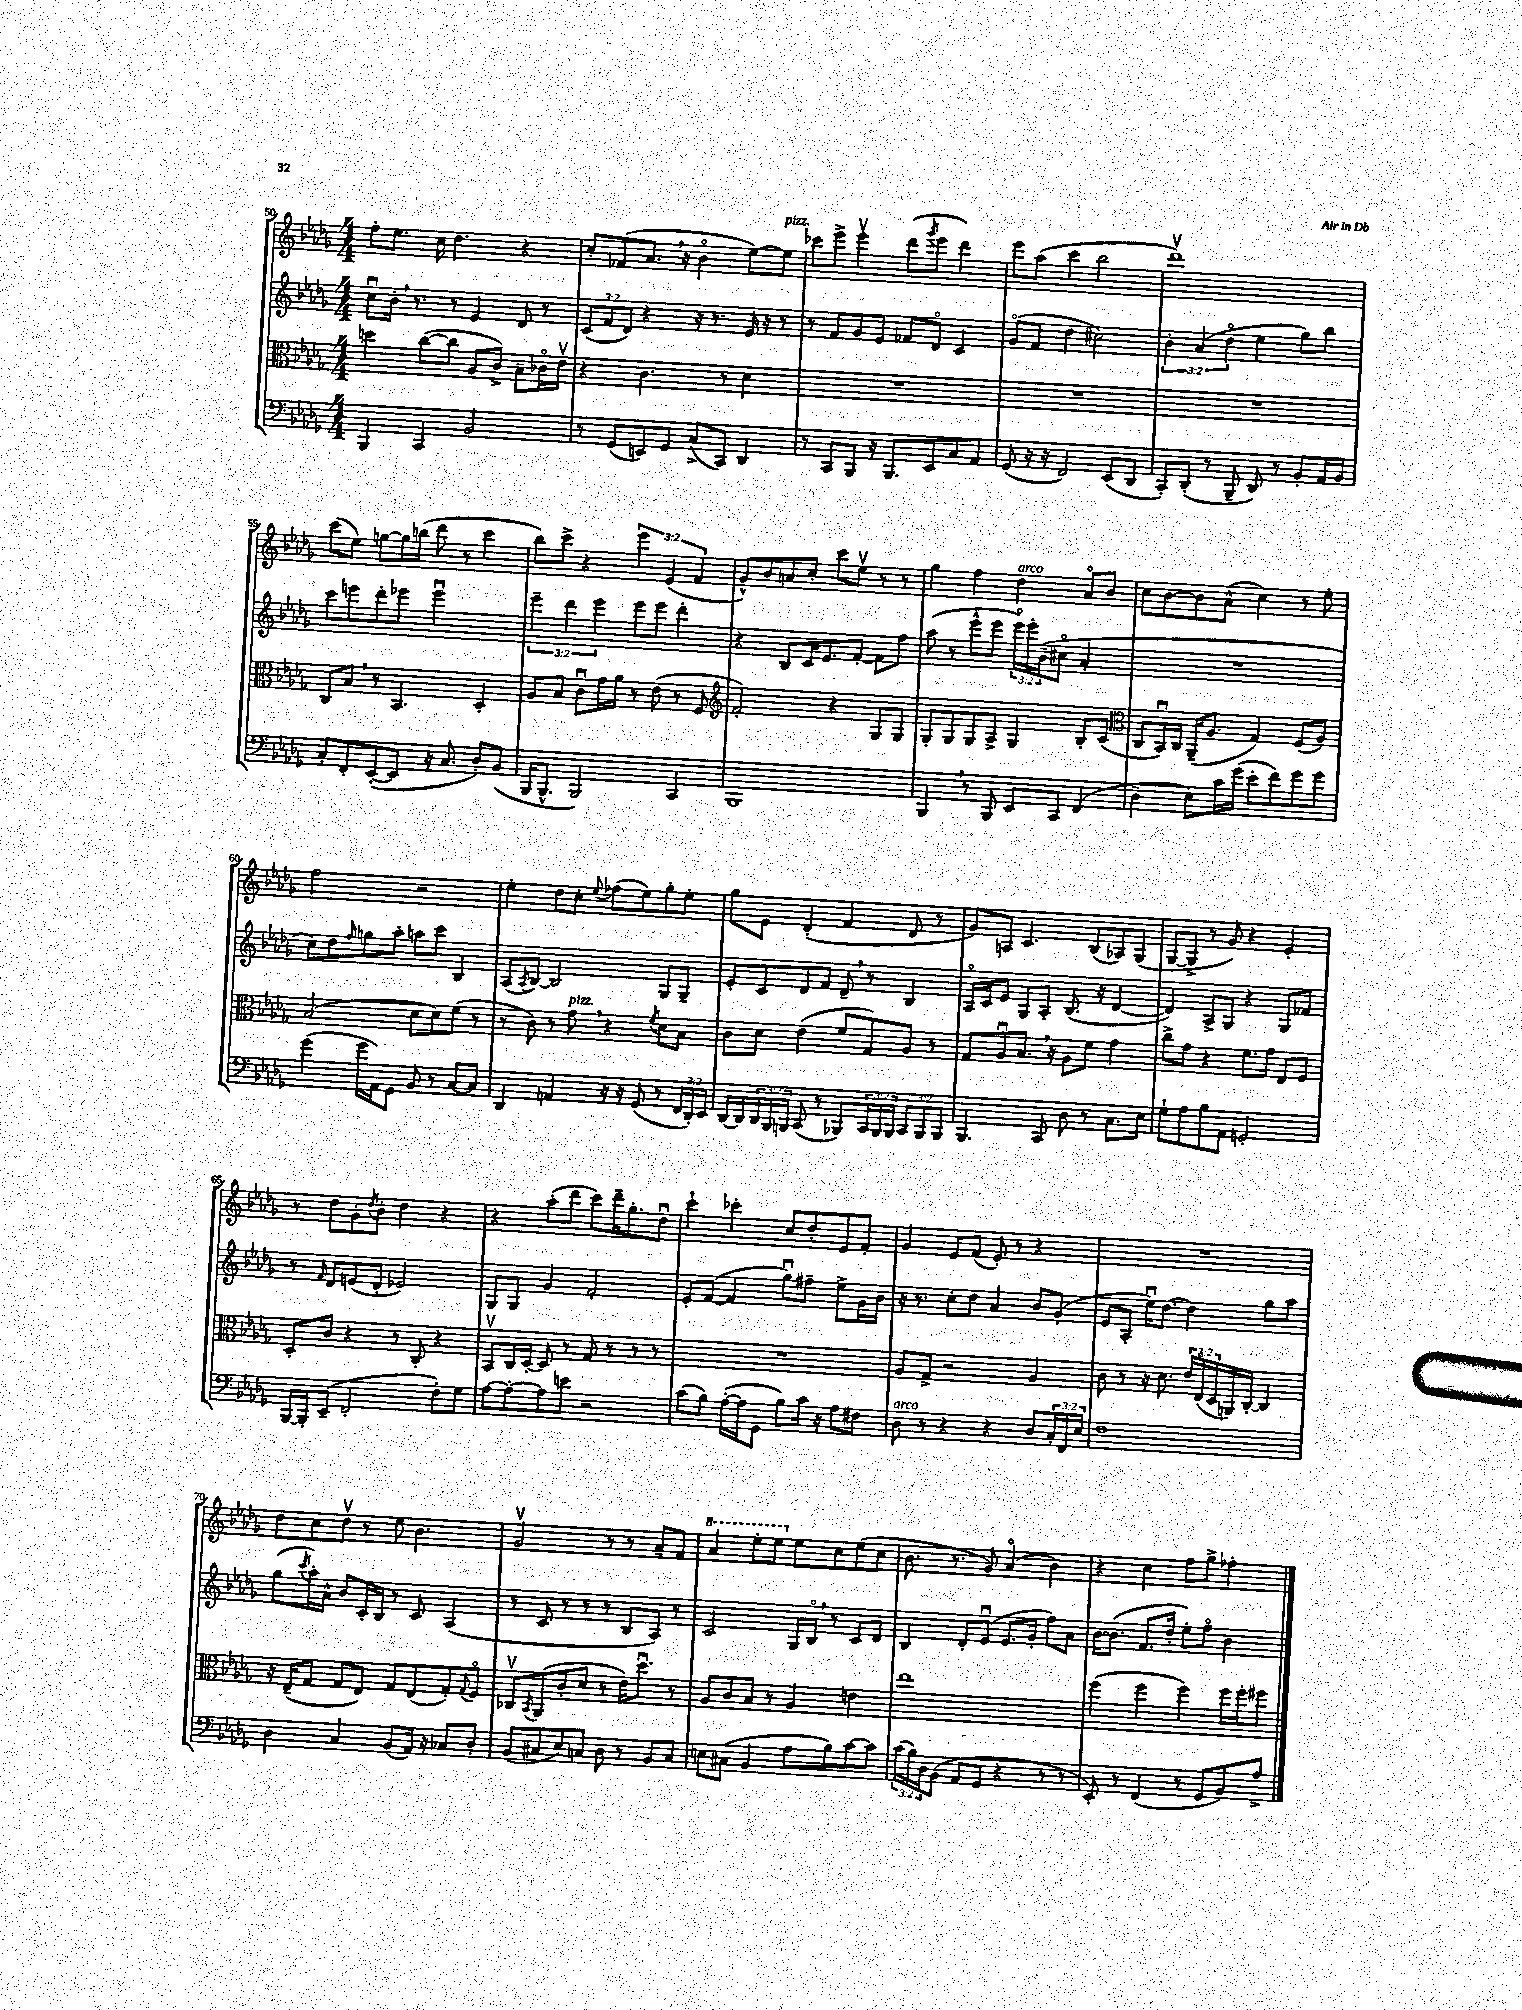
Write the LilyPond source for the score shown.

<<
\new StaffGroup <<
\new Staff = "s0" {
    \clef treble \key des \major \numericTimeSignature \time 4/4 \override Staff.TupletNumber.text = #tuplet-number::calc-fraction-text
    f''8-. ees''8. c''16 des''4. r4 |
    c''8-. fes'8( aes'8. \breathe r16 bes'4\flageolet ees''8~) ees''8^\markup { \italic "pizz." } |
    ces'''8 ees'''8-> ees'''4\upbow des'''8( \acciaccatura { ges'''8 } ees'''8 des'''4) |
    ees'''8 aes''8( c'''4 bes''2 |
    des'''1\upbow) |
    c'''8( ees''8) g''8~ g''16 b''16( des'''8 r8 c'''4 |
    bes''8) c'''8-> r4 \tuplet 3/2 { ees'''4 ees'4( f'4 } |
    ges'8-^) bes'8 a'8 c''8-. c'''8 ees''8\upbow r8 r8 |
    ges''4 f''4 des''4^\markup { \italic "arco" } aes'8\flageolet bes'8 |
    c''8 bes'8~ bes'8 aes'8-^( c''4) r8 ees''8-. |
    f''2 r2 |
    ees''4-. des''8 c''8-. \appoggiatura { ees''8 } fes''8( ees''8) ges''8-. ees''8-. |
    ges''8 ees'8 des'4-.( f'4 des'8 r8 |
    ges'8) a8 c'4. bes8( aes8) ges8( |
    ges8~ ges8-> r8 ges'8) r4 ees'4-. |
    r8 des''8 ges'8-. \acciaccatura { des''8 } bes'8-. des''4 r4 |
    r4 aes''8-.( des'''8 c'''8) des'''16-- ges''8.-. des''8\downbow |
    c'''4-! ces'''4-. c''8 des''8-. ees'8 f'8-. |
    ges'4 ees'8 f'8( ees'8-.) r8 r4 |
    R1 |
    des''8 c''8 des''8\upbow r8 ees''8 bes'4. |
    ges'2\upbow r8 r8 aes'8-- f'8 |
    \ottava #1 aes''4 ees'''8-. ees'''8 \ottava #0 ees''8 c''8 ees''8( c''8 |
    bes'8. r8. ges'8) aes'4\flageolet( bes'4) |
    r4 c''4 f''8 ges''8-> fes''4-. \bar "|." |
}
\new Staff = "s1" {
    \clef treble \key des \major \numericTimeSignature \time 4/4 \override Staff.TupletNumber.text = #tuplet-number::calc-fraction-text
    c''8\downbow bes'16-. \breathe r8. r8 ees'4 des'8 r8 |
    \tuplet 3/2 { c'8( f'8 des'8) } r4 r16 r8. ees'16 r16 r8 |
    r8 f'8 ges'8 ees'8 fes'8 des'8\flageolet c'4 |
    ges'8\flageolet( f'8 des''4 cis''2) |
    \tuplet 3/2 { bes'4-. aes'4( des''4\flageolet } ees''4 ges''8) bes''8 |
    c'''8 e'''8 des'''8-. ees'''8 ees'''2\downbow |
    \tuplet 3/2 { ees'''4-- des'''4 ees'''4 } ees'''8 ees'''8 des'''4-. |
    r4 bes8 c'16 ees'8. f'8~-. f'8 f''8 |
    aes''8( r8 ees'''8-^ ees'''8 \tuplet 3/2 { ees'''16\flageolet) ees'''16-. bes'16--( } cis''8\flageolet aes'4-. |
    R1 |
    c''8) des''8 \grace { f''16 } g''8 aes''8-. a''8 c'''8 bes4 |
    aes8( \acciaccatura { aes8 } bes8~) bes2 ges8 ges8-- |
    ees'8-. c'8 des'8 f'8 des'8-- \breathe r8 bes4 |
    aes16\flageolet c'16 ees'8 ges8 aes8-. bes8.( r16 des'4~ |
    des'4) aes8-> ges8 r4 ges8 fes'8 |
    r8 \grace { f'16 } des'8 e'8( des'8-. ees'2) |
    ges8 ges8 ges'4 f'2-. |
    ees'8-. f'8~( f'4 ges''8\downbow) fis''8-- ees''8-> ges'16 bes'16 |
    r16 r8. c''8-. des''8 aes'4 bes'8 ges'8-.( |
    ees'8 aes8-. ees''16\downbow) des''8.~ des''4 ges''8 aes''8 |
    ges''8( \acciaccatura { c'''8 } aes''16-.) aes'16-^ bes'8 c'16-. bes16 r8 c'8 aes4( |
    r8 c'8 r8 r8 r8 bes8 aes8) r8 |
    c'2 ges16 bes16\flageolet \breathe r8 c'8 des'8 |
    bes4 des'8-. ees'8\downbow( ees'8. ges'16-. f''8) aes'8 |
    bes'16~ bes'8.( f'8. des''16-. ees''8-.) f''8\flageolet bes'4 \bar "|." |
}
\new Staff = "s2" {
    \clef alto \key des \major \numericTimeSignature \time 4/4 \override Staff.TupletNumber.text = #tuplet-number::calc-fraction-text
    d''4 c''8~( c''8 aes8 c'8->) bes8-- ces'16\flageolet ees'16\upbow |
    r4 c'4. r8 des'4 |
    R1 |
    R1 |
    R1 |
    c8 bes8 \breathe r8 bes,4. des4-. |
    aes8 bes8 c'8\downbow ges'16 aes'16 r8 ees'8( r8 f8 |
    \clef treble f'2-.) r4 ges8 ges8 |
    ges8-. ges8 ges8 aes8-> ges4 bes8-. c'8( |
    \clef alto c8 bes,16\downbow) c16 aes,16--( aes8. ges4) f8( aes8) |
    bes2( des'8 des'8) f'8( r8 |
    r8 c'8) r8 ges'8^\markup { \italic "pizz." } \breathe r4 \acciaccatura { f'8 } des'8 bes8 |
    c'8 des'8 ees'4( f'8 ges8) aes8 r8 |
    ges8 aes8\downbow bes8. \breathe r16 aes8 f'8 ges'4 |
    c''8-> ges'8 r4 f'8. ges'16 ees8 f8 |
    des8-. c'8 r4 r8 c8-. r4 |
    bes,8\upbow c16 des16~-. des8 r8 ges8 r8 r8 r8 |
    R1 |
    aes8 ges8-> r2 aes4 |
    c'8 r8 r16 des'8. \tuplet 3/2 { ees'16 ees16\flageolet( des16 } a,16) c16~-. c4 |
    r16 ees16--( ges8 ges8 ees8) ges8 ees8( ges8-.) \appoggiatura { ges8 } f8\flageolet |
    ces8\upbow \acciaccatura { bes,8 } aes,8( c'8-. des'8 r8 ees'16) des''8.\downbow r8 |
    aes8 c'8 bes8 r8 aes4 e'4 |
    ees''1 |
    f''4( f''4 f''4) f''16 f''16-. fis''8 \bar "|." |
}
\new Staff = "s3" {
    \clef bass \key des \major \numericTimeSignature \time 4/4 \override Staff.TupletNumber.text = #tuplet-number::calc-fraction-text
    bes,,4 c,4 bes,2 |
    r8 ges,8( e,8) ges,8 c8->( c,8) des,4 |
    r8 c,8 bes,,8 r16 bes,,8. ees,8 c8 aes,8 |
    ges,8( r16 r16 f,2) ees,8( des,8 |
    c,8-.) des,8-.( r8 bes,,8-- des,8) r8 bes,8-. aes,16 bes,16 |
    c8-. f,8-. ees,8~-.( ees,8 r16 c8. des8-.) bes,8( |
    bes,,16 bes,,8.-^ bes,,2) c,4 |
    bes,,1 |
    bes,,4 \breathe r8 bes,,8 ees,8 c,8 f,4( |
    des4-- ees8) c'16 ges'16( ees'8-. f'8) ges'8 ges'8 |
    ges'4( ges'16 aes,16) ges,8 bes,8 r8 c8~ c8 |
    des,4 a,4 r16 r16 ges,8( r8 \tuplet 3/2 { f,16 des,16-.) ees,16 } |
    des,16~ des,16 \tuplet 3/2 { des,16 bes,,16 b,,16 } c,8( r8 bes,,8) \tuplet 3/2 { c,16 bes,,16 bes,,16 } \tuplet 3/2 { c,8 bes,,8 bes,,8 } |
    bes,,4. c,8 des8 r8 c8. ees16 |
    ges8-! aes8 bes8 aes,8 g,2-. |
    bes,,16~ bes,,16-. ees,8--( f,2-. f8-.) ges8 |
    aes8~ aes8~-. aes8 e'8 r2 |
    c'8( bes8) aes16~-.( aes16 ges,8 bes8) c'16 r16 aes8 fis8 |
    des8^\markup { \italic "arco" } r8 r4 r4 des8 \tuplet 3/2 { c16-. f,16 ees16 } |
    f1 |
    des4 c4 bes,8( aes,16) r16 ces8 des8-. |
    bes,8( cis8 ees8) c8 des8 r8 bes,8 c8 |
    e8 cis8( bes,4 aes8 bes8) c'8~ c'8 |
    \tuplet 3/2 { c'16( bes16) des16 } bes,8( aes,8 ges,8 r4 r8 r8 |
    ees,8-.) r8 f,4( r8 ges,8 bes,8) aes8-> \bar "|." |
}
>>
>>
\layout { \context { \Score currentBarNumber = #50 } }
